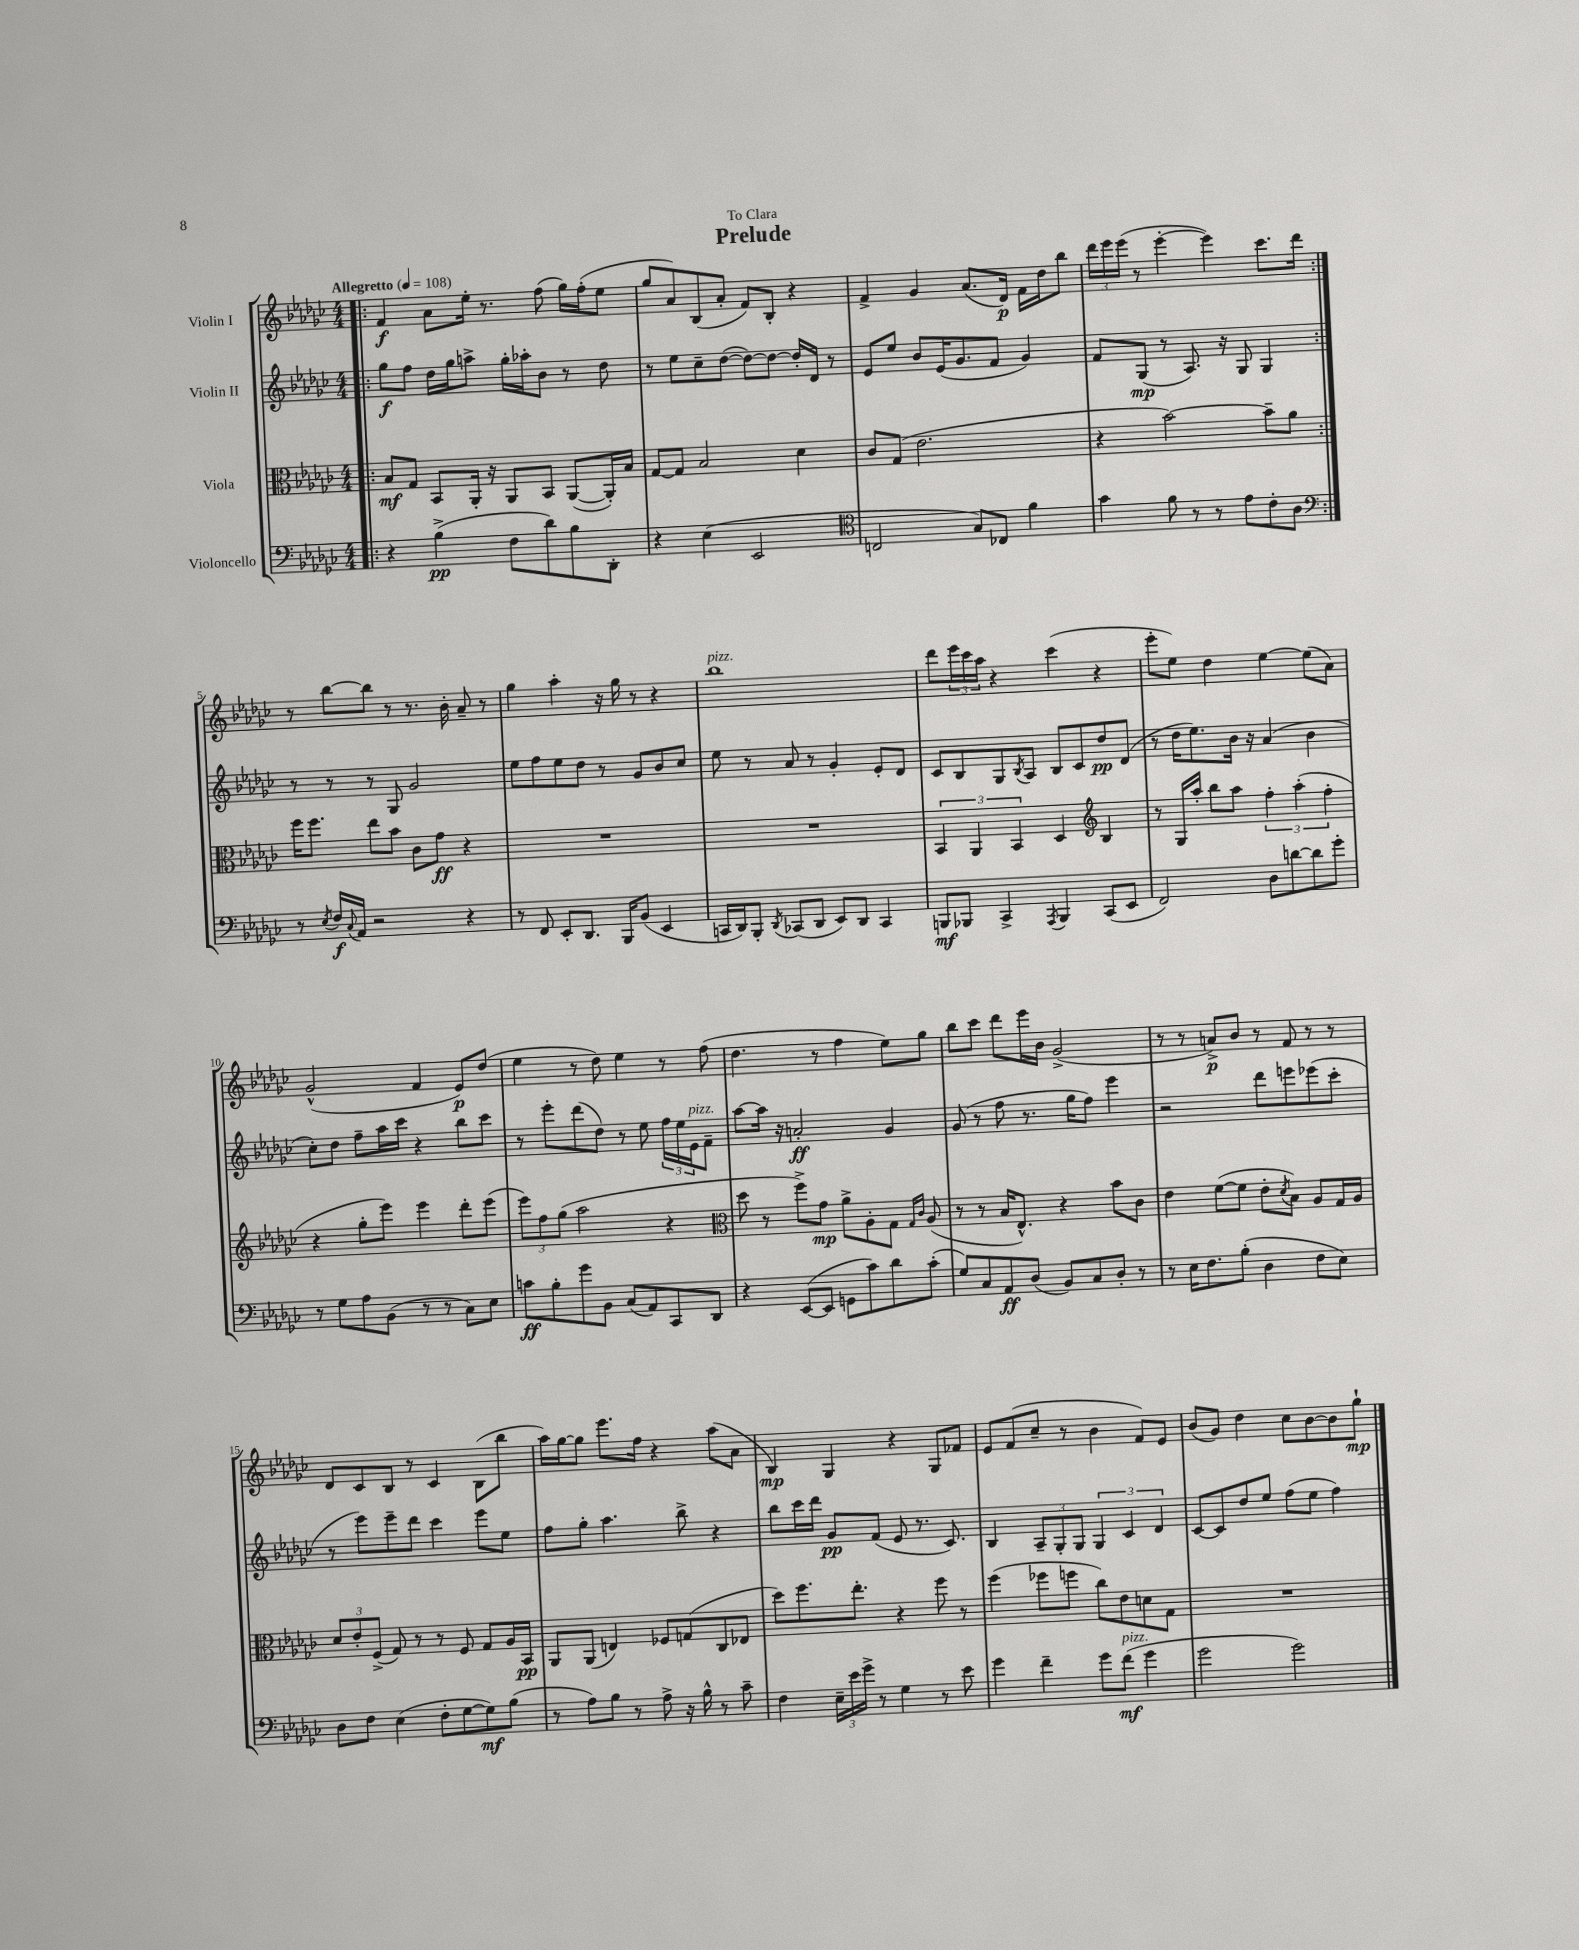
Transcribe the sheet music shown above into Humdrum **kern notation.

**kern	**dynam	**kern	**dynam	**kern	**dynam	**kern	**dynam
*part4	*part4	*part3	*part3	*part2	*part2	*part1	*part1
*staff4	*staff4	*staff3	*staff3	*staff2	*staff2	*staff1	*staff1
*I"Violoncello	*	*I"Viola	*	*I"Violin II	*	*I"Violin I	*
*clefF4	*	*clefC3	*	*clefG2	*	*clefG2	*
*k[b-e-a-d-g-c-]	*	*k[b-e-a-d-g-c-]	*	*k[b-e-a-d-g-c-]	*	*k[b-e-a-d-g-c-]	*
*M4/4	*	*M4/4	*	*M4/4	*	*M4/4	*
*MM108	*	*MM108	*	*MM108	*	*MM108	*
=1!|:	=1!|:	=1!|:	=1!|:	=1!|:	=1!|:	=1!|:	=1!|:
!	!	!	!	!	!	!LO:TX:a:B:t=Allegretto	!
4r	.	8B-/L	mf	8gg-\L	f	4f/	f
.	.	8G-/J	.	8ff\J	.	.	.
(4B-^\	pp	8BB-/L	.	16dd-\LL	.	8a-\L	.
.	.	.	.	16gg-\J	.	.	.
.	.	16AA-'/Jk	.	8aan^\J	.	16ee-'\Jk	.
.	.	16r	.	.	.	8.r	.
8F\L	.	8AA-/L	.	16gg-'\LL	.	.	.
.	.	.	.	16aa-X'\J	.	.	.
8d-\)	.	8BB-/J	.	8b-\J	.	(8ff\	.
8B-\	.	([8AA-/L	.	8r	.	16gg-\LL)	.
.	.	.	.	.	.	(16ff'\J	.
8DD-'\J	.	16AA-'/L])	.	8dd-\	.	8ee-\J	.
.	.	16B-/JJ	.	.	.	.	.
=2	=2	=2	=2	=2	=2	=2	=2
4r	.	[8G-/L	.	8r	.	8gg-/L	.
.	.	8G-/J]	.	8ee-\L	.	8a-/)	.
(4E-\	.	2B-/	.	8cc-~\	.	(8B-/	.
.	.	.	.	([8dd-\J	.	8a-'/J	.
2EE-/	.	.	.	8dd-\L_)	.	8f/L)	.
.	.	.	.	8dd-\J_	.	8B-'/J	.
.	.	4d-\	.	16dd-'/LL]	.	4r	.
.	.	.	.	16d-/JJ	.	.	.
.	.	.	.	8r	.	.	.
=3	=3	=3	=3	=3	=3	=3	=3
*clefC4	*	*	*	*	*	*	*
2Cn/	.	8c-/L	.	8e-/L	.	4f^/	.
.	.	(8G-/J	.	8ee-/J	.	.	.
.	.	2.e-\	.	8b-/L	.	4g-/	.
.	.	.	.	(16e-/K	.	.	.
.	.	.	.	8.g-/	.	.	.
8G-/L)	.	.	.	.	.	(8.a-/L	.
8C-X/J	.	.	.	8f/J	.	.	.
.	.	.	.	.	.	16d-/Jk)	p
4f\	.	.	.	4g-/)	.	16f\LL	.
.	.	.	.	.	.	16dd-\J	.
.	.	.	.	.	.	8bb-\J	.
=4	=4	=4	=4	=4	=4	=4	=4
4g-\	.	4r	.	8f/L	.	24ddd-\LL	.
.	.	.	.	.	.	24eee-\	.
.	.	.	.	.	.	(24eee-\JJ	.
.	.	.	.	(8G-/J	mp	8r	.
8f\	.	[2b-\)	.	8r	.	[4eee-'\	.
8r	.	.	.	8.A-/)	.	.	.
8r	.	.	.	.	.	4eee-\])	.
.	.	.	.	16r	.	.	.
8e-\L	.	.	.	8G-/	.	.	.
8c-'\	.	8b-~\L]	.	4G-/	.	8.ccc-\L	.
8A-\J	.	8a-\J	.	.	.	.	.
.	.	.	.	.	.	16ddd-\Jk	.
!!LO:LB:g=z
=5:|!	=5:|!	=5:|!	=5:|!	=5:|!	=5:|!	=5:|!	=5:|!
*clefF4	*	*	*	*	*	*	*
8r	.	16ff\KL	.	8r	.	8r	.
.	.	8.ff\J	.	.	.	.	.
8qE-/	.	.	.	.	.	.	.
16F/LL	f	.	.	8r	.	[8bb-\L	.
8qqC-/	.	.	.	.	.	.	.
16AA-/JJ	.	.	.	.	.	.	.
2r	.	8ee-\L	.	8r	.	8bb-\J]	.
.	.	8b-\J	.	8G-/	.	8r	.
.	.	8c-\L	.	2g-/	.	8.r	.
.	.	8g-\J	ff	.	.	.	.
.	.	.	.	.	.	16b-'\	.
4r	.	4r	.	.	.	8a-~/	.
.	.	.	.	.	.	8r	.
=6	=6	=6	=6	=6	=6	=6	=6
8r	.	1r	.	8ee-\L	.	4gg-\	.
8FF/	.	.	.	8ff\	.	.	.
8EE-'/L	.	.	.	8ee-\	.	4aa-'\	.
8.DD-/J	.	.	.	8dd-\J	.	.	.
.	.	.	.	8r	.	16r	.
16BBB-/KL	.	.	.	.	.	16gg-\	.
(8BB-/J	.	.	.	8g-/L	.	8r	.
4EE-/	.	.	.	8b-/	.	4r	.
.	.	.	.	8cc-/J	.	.	.
=7	=7	=7	=7	=7	=7	=7	=7
!	!	!	!	!	!	!LO:TX:a:i:t=pizz.	!
16CCn/LL	.	1r	.	8ee-\	.	1bb-	.
16DD-/J)	.	.	.	.	.	.	.
8BBB-'/J	.	.	.	8r	.	.	.
8qDD-/	.	.	.	.	.	.	.
(8CC-X/L	.	.	.	8a-/	.	.	.
8DD-/J	.	.	.	8r	.	.	.
8EE-/L)	.	.	.	4g-'/	.	.	.
8DD-/J	.	.	.	.	.	.	.
4CC-/	.	.	.	8e-'/L	.	.	.
.	.	.	.	8d-/J	.	.	.
=8	=8	=8	=8	=8	=8	=8	=8
8BBBn/L	mf	6BB-/	.	8c-/L	.	8ddd-\L	.
8BBB-X/J	.	.	.	8B-/	.	24eee-\L	.
.	.	6AA-/	.	.	.	24ccc-\	.
.	.	.	.	.	.	24aa-\JJ	.
4CC-^/	.	.	.	8G-/	.	4r	.
.	.	6BB-/	.	.	.	.	.
.	.	.	.	8qB-/	.	.	.
.	.	.	.	8A-/J	.	.	.
8qAAA-/	.	.	.	.	.	.	.
4BBB-/	.	4D-/	.	8B-/L	.	(4ccc-\	.
.	.	.	.	8c-/	.	.	.
*	*	*clefG2	*	*	*	*	*
(8CC-/L	.	4B-/	.	8dd-/	pp	4r	.
8EE-/J	.	.	.	(8d-/J	.	.	.
=9	=9	=9	=9	=9	=9	=9	=9
2FF/)	.	8r	.	8r	.	8eee-'\L	.
.	.	16G-/LL	.	16dd-\KL	.	8ee-\J)	.
.	.	16aa-'/JJ	.	8.ee-\)	.	.	.
.	.	8bb-\L	.	.	.	4dd-\	.
.	.	8aa-\J	.	16b-\Jk	.	.	.
.	.	.	.	16r	.	.	.
8D-\L	.	6ff'\	.	(4a-/	.	[4ee-\	.
[8dn\	.	.	.	.	.	.	.
.	.	(6aa-'\	.	.	.	.	.
8d\]	.	.	.	4b-\	.	(8ee-\L]	.
.	.	6ff'\	.	.	.	.	.
8g-'\J	.	.	.	.	.	8a-\J)	.
!!LO:LB:g=z
=10	=10	=10	=10	=10	=10	=10	=10
8r	.	4r	.	8cc-'\L)	.	(2g-^^/	.
8G-\L	.	.	.	8dd-\J	.	.	.
8A-\	.	8gg-'\L	.	8ff~\L	.	.	.
(8BB-\J	.	8eee-\J)	.	16aa-\L	.	.	.
.	.	.	.	16ccc-\JJ	.	.	.
8r	.	4eee-\	.	4r	.	4f/	.
8r	.	.	.	.	.	.	.
8C-\L)	.	8ddd-'\L	.	8bb-\L	.	8e-/L)	p
8E-\J	.	(8eee-\J	.	8ccc-\J	.	(8dd-/J	.
=11	=11	=11	=11	=11	=11	=11	=11
8cn\L	ff	12eee-\L)	.	8r	.	4ee-\	.
.	.	12ff\	.	.	.	.	.
8B-'\	.	.	.	8eee-'\L	.	.	.
.	.	(12gg-\J	.	.	.	.	.
8g-\	.	2aa-\	.	(8ddd-\	.	8r	.
8BB-\J	.	.	.	8dd-\J)	.	8dd-\)	.
(8C-/L	.	.	.	8r	.	4ee-\	.
8AA-/)	.	.	.	8ee-\	.	.	.
8CC-/	.	4r	.	24ff\LL	.	8r	.
.	.	.	.	24ee-\	.	.	.
!	!	!	!	!LO:TX:a:i:t=pizz.	!	!	!
.	.	.	.	24e-\J	.	.	.
8DD-/J	.	.	.	8f~\J	.	(8ff\	.
=12	=12	=12	=12	=12	=12	=12	=12
*	*	*clefC3	*	*	*	*	*
4r	.	8dd-\	.	[8aa-\L	.	4.dd-\	.
.	.	8r	.	16aa-\Jk]	.	.	.
.	.	.	.	16r	.	.	.
([8EE-/L	.	8ff^\L)	.	2an'/	ff	.	.
8EE-/J]	.	8g-\J	mp	.	.	8r	.
8GGn\L	.	8a-^\L	.	.	.	4ff\	.
8c-\)	.	8A-'\	.	.	.	.	.
8d-\	.	8G-\J	.	4g-/	.	8ee-\L)	.
.	.	16qqG-/LL	.	.	.	.	.
.	.	16qqc-/JJ	.	.	.	.	.
(8c-'\J	.	(8A-/	.	.	.	8gg-\J	.
=13	=13	=13	=13	=13	=13	=13	=13
8G-/L)	.	8r	.	(8g-/	.	8bb-\L	.
8C-/	.	8r	.	8r	.	8ccc-\J	.
8AA-/	ff	16B-/KL	.	8ff\	.	8ddd-\L	.
.	.	8.E-^^/J)	.	.	.	.	.
(8D-/J	.	.	.	8.r	.	16eee-\L	.
.	.	.	.	.	.	16b-\JJ	.
8BB-/L)	.	4r	.	.	.	(2g-^/	.
.	.	.	.	16gg-\KL	.	.	.
8C-/	.	.	.	8ff\J)	.	.	.
8D-'/J	.	8b-\L	.	4eee-\	.	.	.
8r	.	8c-\J	.	.	.	.	.
=14	=14	=14	=14	=14	=14	=14	=14
8r	.	4e-\	.	2r	.	8r	.
16E-\KL	.	.	.	.	.	8r	.
8.F\	.	.	.	.	.	.	.
.	.	([8f\L	.	.	.	8an^/L)	p
(8B-'\J	.	8f\J]	.	.	.	8b-/J	.
4D-\	.	8e-'\L	.	8ddd-\L	.	8r	.
.	.	8qd-/	.	.	.	.	.
.	.	8B-\J)	.	8eeen\	.	8f/	.
8F\L	.	8A-/L	.	(8eee-X\	.	8r	.
8E-\J)	.	16G-/L	.	8ccc-'\J	.	8r	.
.	.	16A-/JJ	.	.	.	.	.
!!LO:LB:g=z
=15	=15	=15	=15	=15	=15	=15	=15
8D-\L	.	12d-/L	.	8r	.	8d-/L	.
.	.	12e-'/	.	.	.	.	.
8F\J	.	.	.	8eee-\L)	.	8c-/	.
.	.	(12F^/J	.	.	.	.	.
(4E-\	.	8G-/)	.	8eee-~\	.	8B-/J	.
.	.	8r	.	8ddd-\J	.	8r	.
8F'\L	.	8r	.	4ccc-\	.	4c-/	.
[8G-\	.	8F/	.	.	.	.	.
8G-\])	mf	8G-/L	.	8eee-\L	.	(8B-\L	.
(8B-\J	.	16A-/L	.	8ee-\J	.	8bb-\J	.
.	.	16BB-/JJ	pp	.	.	.	.
=16	=16	=16	=16	=16	=16	=16	=16
8r	.	8AA-/L	.	8ff\L	.	16aa-\LL)	.
.	.	.	.	.	.	[16gg-\J	.
8A-\L)	.	(8AA-/J	.	8gg-'\J	.	8gg-\J]	.
8B-\J	.	4En/)	.	4.aa-\	.	8.eee-\L	.
8r	.	.	.	.	.	.	.
.	.	.	.	.	.	16ff\Jk	.
8A-^\	.	8F-X/L	.	.	.	4r	.
16r	.	(8Gn/	.	8bb-^\	.	.	.
16B-^^\	.	.	.	.	.	.	.
8r	.	8C-/	.	4r	.	(8aa-\L	.
8c-~\	.	8E-X/J	.	.	.	8a-\J	.
=17	=17	=17	=17	=17	=17	=17	=17
4F\	.	8dd-\L)	.	8bb-\L	.	4B-/)	mp
.	.	8.ff\	.	16ccc-\L	.	.	.
.	.	.	.	16ddd-\JJ	.	.	.
24E-~\LL	.	.	.	8g-/L	pp	4G-/	.
24e-\	.	.	.	.	.	.	.
.	.	8.ee-'\J	.	.	.	.	.
24g-^\JJ	.	.	.	.	.	.	.
8r	.	.	.	(8f/J	.	.	.
4G-\	.	4r	.	8e-/	.	4r	.
.	.	.	.	8.r	.	.	.
8r	.	8ff\	.	.	.	8G-/L	.
.	.	.	.	8.c-/)	.	.	.
8e-\	.	8r	.	.	.	8f-X/J	.
=18	=18	=18	=18	=18	=18	=18	=18
4g-\	.	(4ff\	.	4B-/	.	8e-/L	.
.	.	.	.	.	.	(8f/	.
4f~\	.	8ff-X\L	.	12A-~/L	.	8cc-~/J	.
.	.	.	.	12G-'/	.	.	.
.	.	8ffn\J	.	.	.	8r	.
.	.	.	.	12G-/J	.	.	.
8g-\L	.	8cc-\L)	.	6G-/	.	4b-\	.
!LO:TX:a:i:t=pizz.	!	!	!	!	!	!	!
(8f\J	mf	8e-\	.	.	.	.	.
.	.	.	.	6c-/	.	.	.
4g-\	.	8dn\	.	.	.	8f/L)	.
.	.	.	.	6d-/	.	.	.
.	.	8G-\J	.	.	.	8e-/J	.
=19	=19	=19	=19	=19	=19	=19	=19
2g-\	.	1r	.	[8c-/L	.	(8b-/L	.
.	.	.	.	8c-/]	.	8g-/J)	.
.	.	.	.	8dd-/	.	4dd-\	.
.	.	.	.	8ee-/J	.	.	.
2g-\)	.	.	.	(8ff\L	.	8cc-\L	.
.	.	.	.	8ee-\J	.	[8b-\	.
.	.	.	.	4ff\)	.	8b-\]	.
.	.	.	.	.	.	8gg-`\J	mp
==	==	==	==	==	==	==	==
*-	*-	*-	*-	*-	*-	*-	*-
